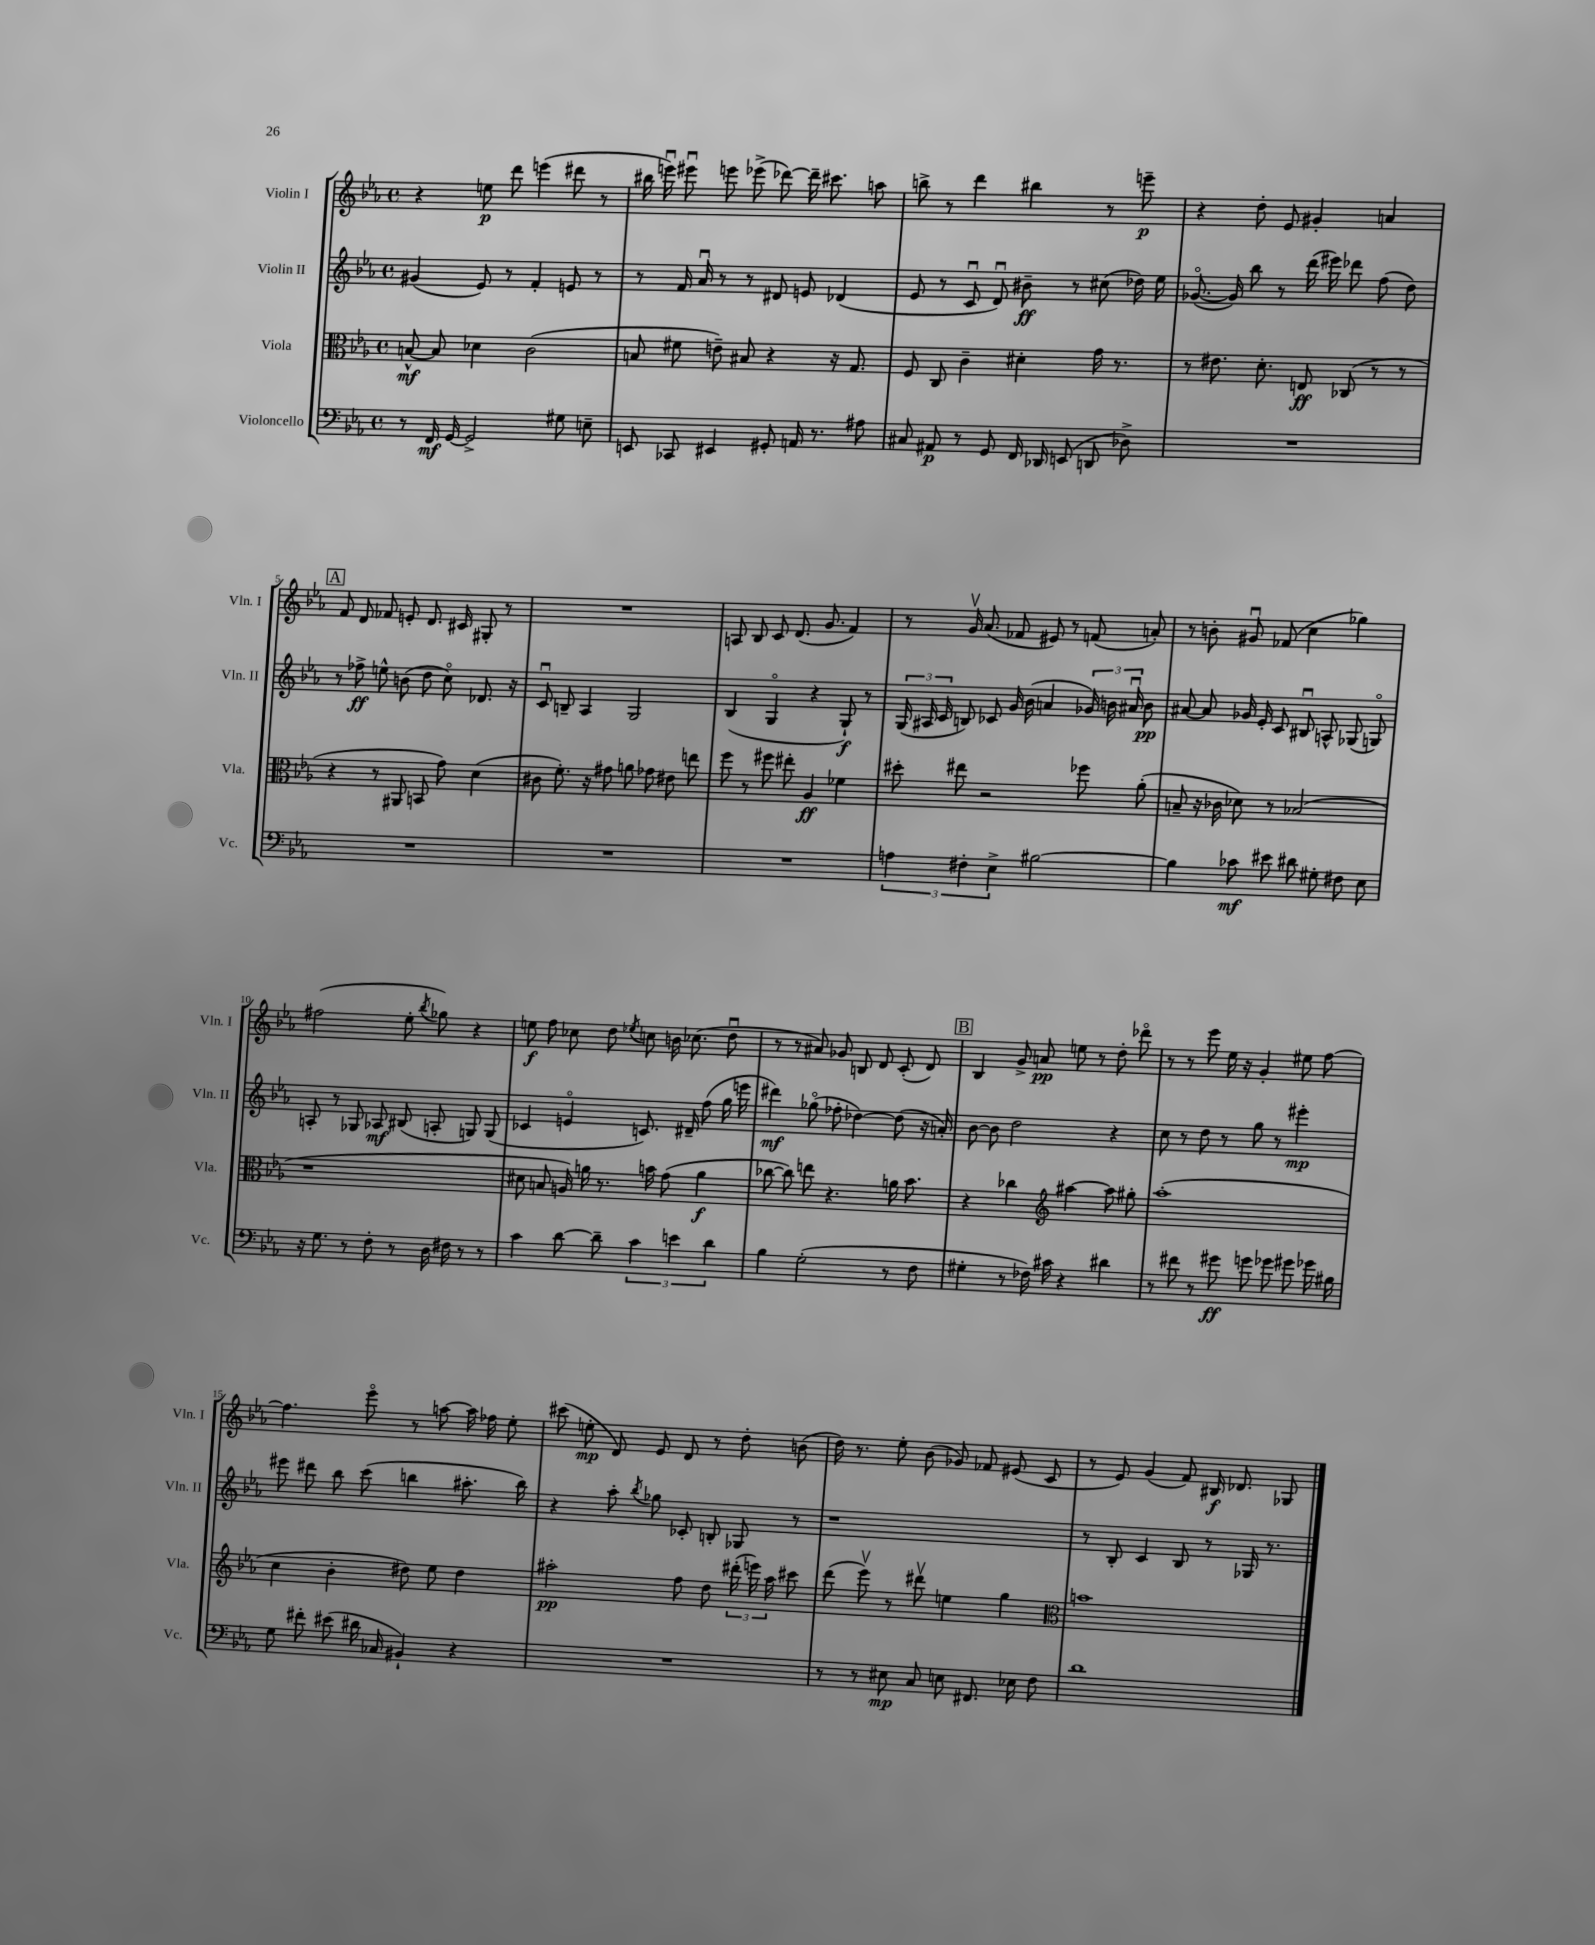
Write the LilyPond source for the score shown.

<<
\new StaffGroup <<
\new Staff = "s0" \with { instrumentName = "Violin I" shortInstrumentName = "Vln. I" } {
    \clef treble \key ees \major \defaultTimeSignature \time 4/4
    \autoBeamOff r4 e''8\p d'''8 e'''4( dis'''8 r8 |
    bis''16 e'''16\downbow) eis'''8\downbow e'''8 ees'''8->( des'''8~) des'''16-- cis'''8. a''8 |
    b''8-> r8 d'''4 bis''4 r8 e'''8--\p |
    r4 d''8-. ees'8 gis'4-. a'4 |
    \mark \markup { \box "A" } f'8 d'8 fes'8 e'8-. d'8. cis'16 gis8-. r8 |
    R1 |
    a8 bes8 c'8 d'8.( g'8. f'4) |
    r8 g'16\upbow aes'8.( fes'8 eis'8) r8 f'8( a'8-.) |
    r8 b'8-. gis'8\downbow fes'8( c''4 ges''4) |
    fis''2( ees''8-. \acciaccatura { bes''8 } ges''8) r4 |
    e''8\f f''8 ces''8 d''8 \acciaccatura { ees''8 } c''8 b'16 ces''8.( d''8\downbow |
    r8 r8 ais'8) ges'8 b8 d'8 c'8-.( d'8) |
    \mark \markup { \box "B" } bes4 g'8-> a'8\pp e''8 r8 d''8-. des'''8\flageolet |
    r8 r8 ees'''8 ees''16 r16 g'4-. eis''8 f''8~ |
    f''4. ees'''8\flageolet r8 a''8~ a''16 fes''16 ees''8-. |
    cis'''8( e''8-.\mp d'8) ees'8 d'8 r8 d''8-. b'8( |
    d''16) r8. ees''8-. bes'8( ges'8) fes'8 eis'8( c'8 |
    r8 ees'8) g'4( f'8) bis16\f des'8. ges8 \bar "|." |
}
\new Staff = "s1" \with { instrumentName = "Violin II" shortInstrumentName = "Vln. II" } {
    \clef treble \key ees \major \defaultTimeSignature \time 4/4
    \autoBeamOff gis'4( ees'8) r8 f'4-. e'8 r8 |
    r8 f'16 aes'16\downbow r8 r8 dis'8 e'8 des'4( |
    ees'8 r8 c'8\downbow d'8\downbow) bis'8--\ff r8 cis''8( des''16) ees''16 |
    ges'8.~\flageolet( ges'16) bes''8 r8 d'''16( eis'''16) des'''8 f''8( d''8) |
    \mark \markup { \box "A" } r8 fes''8->\ff e''8-^ b'8( d''8 c''8\flageolet) des'8. r16 |
    c'8\downbow b8-- aes4 g2 |
    bes4( g4\flageolet r4 g8-!\f) r8 |
    \tuplet 3/2 { g16( ais16 c'16 } b8) ces'8 g'16 bes'16( a'4 \tuplet 3/2 { ges'16) b'16 ais'16\downbow } b'8\pp |
    ais'8~ ais'8 ges'16 ees'16-. c'8 bis8\downbow a8-^ ges8( g8\flageolet) |
    a8-. r8 ges8 aes8\mf bis8( a8-. g8) g8( |
    ces'4 e'4\flageolet c'8.) dis'16-- f''8( g''16 e'''16 |
    dis'''4\mf) ges''8\flageolet( fes''8-. des''4~) des''8( r16 a'16-.) |
    \mark \markup { \box "B" } bes'8~ bes'8 d''2 r4 |
    c''8 r8 d''8 r8 g''8 r8 eis'''4-.\mp |
    eis'''8 dis'''8 bes''8 c'''8( b''4 ais''8.-. b''16) |
    r4 aes''8-. \acciaccatura { bes''8 } ges''8 ces'8-. b8-. ges8 r8 |
    r1 |
    r8 bes8-. c'4 bes8 r8 ges16 r8. \bar "|." |
}
\new Staff = "s2" \with { instrumentName = "Viola" shortInstrumentName = "Vla." } {
    \clef alto \key ees \major \defaultTimeSignature \time 4/4
    \autoBeamOff b8~-^\mf b8 des'4 c'2( |
    b8 fis'8 e'8--) bis8 r4 r16 g8. |
    f8 c8 c'4-- dis'4-. g'16 r8. |
    r8 eis'8. d'8.-. e8\ff ces8( r8 r8 |
    \mark \markup { \box "A" } r4 r8 ais,8 b,8 g'8) d'4( |
    cis'8 f'8.-.) r16 gis'8 a'8 ges'8 eis'8 e''8 |
    f''8 r8 fis''8 eis''8-. aes4\ff fes'4 |
    dis''8-. eis''8 r2 fes''8 aes'8-.( |
    b8-- r16 ces'16 des'8) r8 bes2( |
    r1 |
    dis'8 b8 a16) a'16 r8. b'16 g'8( a'4\f |
    ces''8~ ces''8) e''8 r4. a'16 bes'8. |
    \mark \markup { \box "B" } r4 ces''4 \clef treble ais''4~ ais''8 gis''8-. |
    aes''1-.( |
    c''4 bes'4-. dis''8) ees''8 dis''4 |
    ais''2-.\pp f''8 d''8 \tuplet 3/2 { dis'''16-.( e'''16) ais''16 } cis'''8 |
    d'''8( ees'''8\upbow) r8 dis'''8\upbow e''4 g''4 |
    \clef alto b'1 \bar "|." |
}
\new Staff = "s3" \with { instrumentName = "Violoncello" shortInstrumentName = "Vc." } {
    \clef bass \key ees \major \defaultTimeSignature \time 4/4
    \autoBeamOff r8 f,16\mf g,16~ g,2-> gis8 e8-- |
    e,8 ces,8 eis,4 gis,8-. a,16 r8. ais8 |
    cis8 ais,8\p r8 g,8 f,16 des,16 e,8( d,8 des8->) |
    R1 |
    \mark \markup { \box "A" } R1 |
    R1 |
    R1 |
    \tuplet 3/2 { a4 fis4-. ees4-> } bis2~ |
    bis4 ces'8\mf eis'8 dis'8 gis8-. fis8 ees8 |
    r16 g8. r8 f8-. r8 d16 fis16 r8 r8 |
    c'4 d'8~ d'8-- \tuplet 3/2 { c'4 e'4 d'4 } |
    bes4 g2-.( r8 f8 |
    \mark \markup { \box "B" } gis4-. r8 fes16) cis'16 r4 dis'4 |
    r8 fis'8 r8 gis'8\ff g'8 ges'8 gis'8 ges'16 bis16 |
    g8 fis'8-. eis'8( dis'16 ces16 bis,4-!) r4 |
    R1 |
    r8 r8 eis8\mp c8 e8 fis,8. ees16 f8 |
    d'1 \bar "|." |
}
>>
>>
